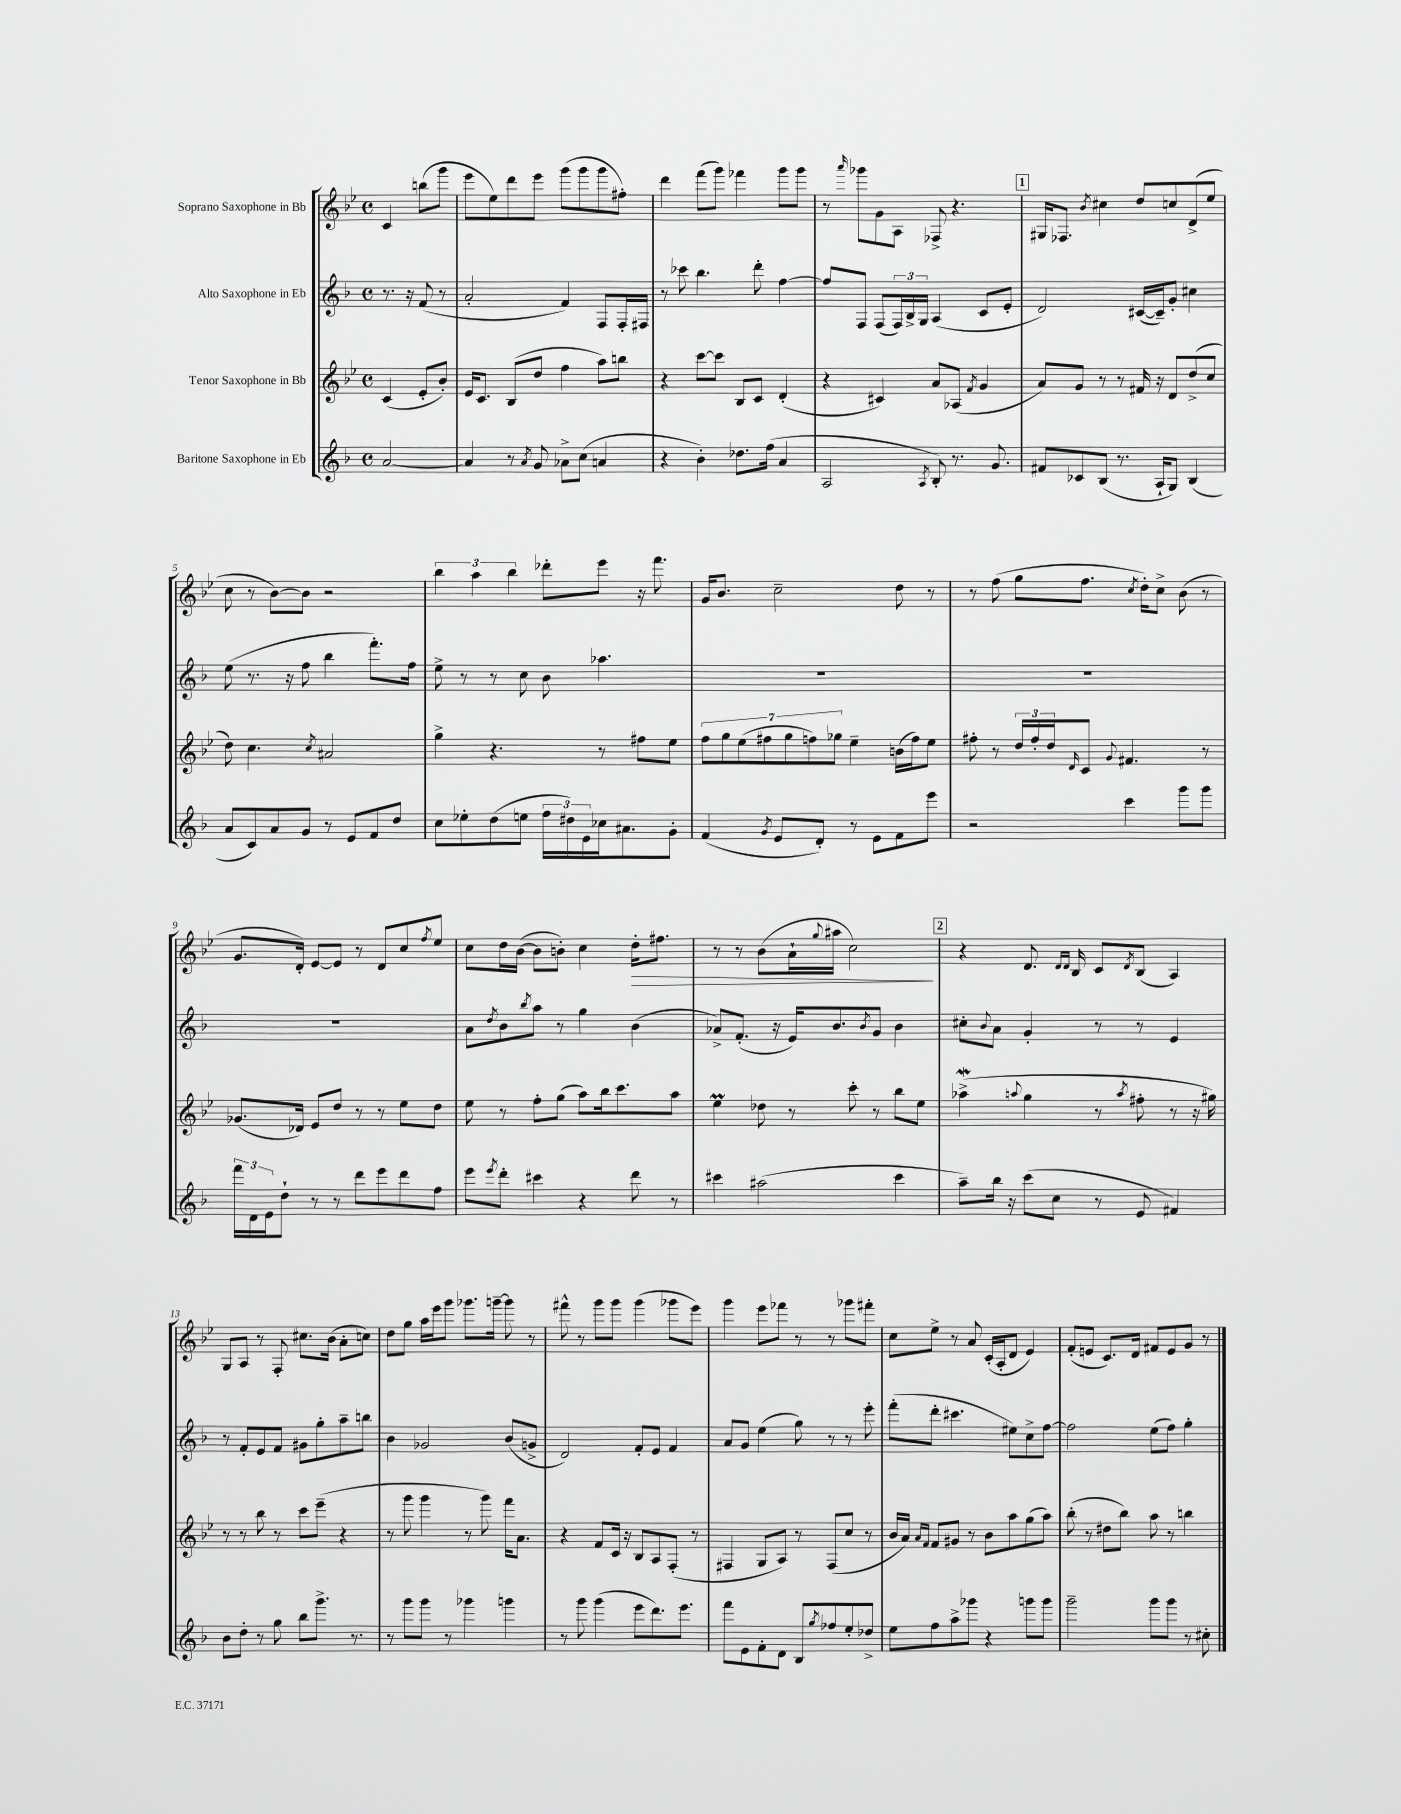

**kern	**kern	**kern	**kern	**dynam
*part4	*part3	*part2	*part1	*part1
*staff4	*staff3	*staff2	*staff1	*staff1
*I"Baritone Saxophone in Eb	*I"Tenor Saxophone in Bb	*I"Alto Saxophone in Eb	*I"Soprano Saxophone in Bb	*
*clefG2	*clefG2	*clefG2	*clefG2	*
*k[b-]	*k[b-e-]	*k[b-]	*k[b-e-]	*
*M4/4	*M4/4	*M4/4	*M4/4	*
*met(c)	*met(c)	*met(c)	*met(c)	*
=	=	=	=	=
[2a/	(4c/	8.r	4c/	.
.	.	16r	.	.
.	8e-'/L	(8f/	(8bbn\L	.
.	8b-'/J)	8r	8ggg\J	.
=1	=1	=1	=1	=1
4a/]	16e-/KL	2a'/	8eee-\L	.
.	8.c/J	.	.	.
.	.	.	8ee-\)	.
8r	(8B-/L	.	8ddd\	.
8qa/	.	.	.	.
8g/	8dd/J	.	8eee-\J	.
8a-X^\L	4ff\	4f/)	(8ggg\L	.
(8cc\J	.	.	8ggg\	.
4an/	8aa\L)	8F/L	8ggg\	.
.	8bbn\J	16F'/L	8ff#X'\J)	.
.	.	16F#X/JJ	.	.
=2	=2	=2	=2	=2
4r	4r	8r	4ddd\	.
.	.	8ccc-X\	.	.
4b-'\)	[8ccc\L	4.bb-\	(8fff\L	.
.	8ccc\J]	.	8ggg\J)	.
8.dd-X\L	8B-/L	.	4fff-X\	.
.	8c/J	8ddd'\	.	.
(16ff\Jk	.	.	.	.
4a/	(4d'/	[4ff\	8ggg\L	.
.	.	.	8ggg\J	.
=3	=3	=3	=3	=3
2A/	4r	8ff/L]	8r	.
.	.	.	16qqaaa/	.
.	.	8F/J	8ggg-X\L	.
.	4c#X/)	(8F/L	8g\	.
.	.	24F/L)	8A\J	.
.	.	24B-^/	.	.
.	.	24G/JJ	.	.
8qA/	.	.	.	.
8B-'/)	8a/L	(4A/	8F-X^/	.
8.r	(8A-X/J	.	4.r	.
.	8qf/	.	.	.
.	4g/	8c/L	.	.
8.g/	.	.	.	.
.	.	8e'/J	.	.
!!LO:REH:place=s1:t=1
=4	=4	=4	=4	=4
8f#X/L	8a/L)	2d/)	16G#X/KL	.
.	.	.	8.F-X/J	.
8c-X/	8g/J	.	.	.
.	.	.	8qb-/	.
(8B-/J	8r	.	4cc#X\	.
8.r	8r	.	.	.
.	16f#X/	([16c#X/LL	8dd/L	.
16A`/KL	16r	16c#~/J])	.	.
8G/J)	8d/L	8g'/J	8ccn/	.
(4B-/	(8dd^/	4cc#X\	(8d^/	.
.	8cc/J	.	8ee-/J	.
!!LO:LB:g=z
=5	=5	=5	=5	=5
8a/L	8dd\)	(8ee\	8cc\	.
8c/)	4.cc\	8.r	8r	.
8a/	.	.	[8b-\L)	.
.	.	16r	.	.
8g/J	.	8ff\	8b-\J]	.
.	8qcc/	.	.	.
8r	2a#X/	4bb-\	2r	.
8e/L	.	.	.	.
8f/	.	8.fff'\L)	.	.
8dd/J	.	.	.	.
.	.	16ff\Jk	.	.
=6	=6	=6	=6	=6
8cc\L	4gg^\	8ee^\	6bb-\	.
8ee-X'\	.	8r	.	.
.	.	.	6aa\	.
(8dd\	4.r	8r	.	.
.	.	.	6bb-\	.
8een\J	.	8cc\	.	.
24ff\LL	.	8b-\	8ddd-X'\L	.
24dd#X\)	.	.	.	.
24e\	.	.	.	.
16cc-X\J	8r	4.aa-X\	8eee-\J	.
8.a#X\	.	.	.	.
.	8ff#X\L	.	16r	.
.	.	.	8.fff\	.
8g'\J	8ee-\J	.	.	.
=7	=7	=7	=7	=7
(4f/	14ff\L	1r	16g/KL	.
.	.	.	8.b-/J	.
.	14gg\	.	.	.
.	(14ee-\	.	.	.
.	14ff#X\	.	.	.
8qg/	.	.	.	.
8e/L	.	.	2cc~\	.
.	14gg\	.	.	.
.	14ffn\)	.	.	.
8d'/J)	.	.	.	.
.	14gg-X\J	.	.	.
8r	4ee-~\	.	.	.
8e\L	.	.	.	.
8f\	(16bn\LL	.	8dd\	.
.	16ff\J)	.	.	.
8eee\J	8ee-\J	.	8r	.
=8	=8	=8	=8	=8
2r	8ff#X'\	1r	8r	.
.	8r	.	(8ff\	.
.	24dd/LL	.	8gg\L	.
.	24ff#'/	.	.	.
.	24dd/J	.	.	.
.	16qqd/	.	.	.
.	8c/J	.	8.ff\J	.
.	8qqg/	.	.	.
4ccc\	4.f#X/	.	.	.
.	.	.	8qcc/	.
.	.	.	16dd'\KL)	.
.	.	.	8cc^\J	.
8ggg\L	.	.	(8b-\	.
8ggg\J	8r	.	8r	.
!!LO:LB:g=z
=9	=9	=9	=9	=9
24fff\LL	(8.g-X/L	1r	8.g/L	.
24d\	.	.	.	.
24e\J	.	.	.	.
8dd`\J	.	.	.	.
.	16d-X/Jk)	.	16d'/Jk)	.
8r	8e-/L	.	[8e-/L	.
8r	8dd/J	.	8e-/J]	.
8ddd\L	8r	.	8r	.
8eee\	8r	.	8d/L	.
8ddd\	8ee-\L	.	8cc/	.
.	.	.	8qff/	.
8ff\J	8dd\J	.	8ee-/J	.
=10	=10	=10	=10	=10
8eee\L	8ee-\	8a\L	8cc\L	.
8qeee/	.	8qdd/	.	.
8ddd'\J	8r	8b-\	16dd\L	.
.	.	.	([16b-\JJ	.
.	.	8qbb-/	.	.
4ccc#X\	8ff'\L	8aa\J	8b-\L]	.
.	(8gg\J	8r	8bn'\J)	.
4r	8aa\L)	4gg\	4cc\	.
.	16bb-\k	.	.	.
.	8.ccc\	.	.	.
!	!	!	!	!LO:HP:b
8ddd\	.	(4b-\	16dd'\KL	>
.	.	.	8.ff#X\J	.
8r	8aa\J	.	.	.
=11	=11	=11	=11	=11
4ccc#X\	4ee-M\	8a-X^/L)	8r	.
.	.	(8.f'/J	8r	.
(2aa#X\	8dd-X\	.	(8b-\L	.
.	.	16r	.	.
.	8r	16e/KL)	16a`\L	.
.	.	.	8qqgg/	.
.	.	8.b-/	16aa#X\JJ	.
.	8ccc'\	.	2cc\)	.
.	.	8qb-/	.	.
.	8r	8g/J	.	.
4ccc#\	8bb-\L	4b-\	.	.
.	8ee-\J	.	.	.
.	.	.	.	]
!!LO:REH:place=s1:t=2
=12	=12	=12	=12	=12
8aa~\L)	(4aa-Xw^\	8cc#X'\L	4r	.
.	.	8qqb-/	.	.
16bb-\Jk	.	8a\J	.	.
16r	.	.	.	.
.	8qqaan/	.	.	.
(8ccc\L	4gg\	4g'/	8.d/	.
8cc\J	.	.	.	.
.	.	.	16qqd/LL	.
.	.	.	16qqd/JJ	.
.	.	.	16B-/	.
8r	8r	8r	8c/L	.
.	8qaa/	.	8qd/	.
8e/	8ff#X'\	8r	(8B-/J	.
4f#X/)	8r	4e/	4A/)	.
.	16r	.	.	.
.	16gg#X\)	.	.	.
!!LO:LB:g=z
=13	=13	=13	=13	=13
8b-\L	8r	8r	8G/L	.
8dd'\J	8r	8f'/L	8A/J	.
8r	8bb-\	8e/	8r	.
8gg\	8r	8f/J	8F'/	.
8bb-\L	8ccc\L	8g#X\L	8.cc#X\L	.
8.ggg^\J	(8eee-~\J	8gg'\	.	.
.	.	.	(16b-\Jk	.
.	4r	8aa~\	8a'\L	.
8.r	.	.	.	.
.	.	8bbn\J	8ccn\J)	.
=14	=14	=14	=14	=14
8r	8r	4b-\	8dd\L	.
8ggg\L	8ggg\	.	8gg\J	.
8ggg\J	4ggg\	2g-X/	16aa\LL	.
.	.	.	16eee-\J	.
8r	.	.	8ggg\J	.
4ggg-X\	8r	.	8.ggg-X\L	.
.	8ggg\)	.	.	.
.	.	.	[16gggn~\Jk	.
4gggn\	16fff\KL	(8b-/L	8ggg\]	.
.	8.a\J	.	.	.
.	.	8gn^/J	8r	.
=15	=15	=15	=15	=15
8r	4r	2d/)	8fff#X^^\	.
8ggg\	.	.	8r	.
(4ggg\	8f/L	.	8ggg\L	.
.	16c/Jk	.	8ggg\J	.
.	16r	.	.	.
8eee\L	8B-/L	8f'/L	(4ggg\	.
8.ddd\)	8A/	8e/J	.	.
.	(8F'/J	4f/	8ggg-X\L	.
8.eee\J	.	.	.	.
.	8r	.	8eee-\J)	.
=16	=16	=16	=16	=16
8fff\L	4F#X/	8a/L	4ggg\	.
8e\	.	8g/J	.	.
8f'\	8G/L	(4ee\	8eee-\L	.
8d\J	8A/J)	.	8fff-X\J	.
8B-/L	8r	8gg\)	8r	.
8qgg/	.	.	.	.
8ff-X/	(8F#/L	8r	8r	.
8ee'/	8cc/J	8r	8ggg-X\L	.
8dd-X^/J	8r	8eee'\	8fff#X'\J	.
=17	=17	=17	=17	=17
8ee\L	16b-/LL	(8fff'\L	8cc\L	.
.	16a/JJ)	.	.	.
.	16qqa/LL	.	.	.
.	16qqf/JJ	.	.	.
8ff\	8f/L	8ddd'\J	8ee-^\J	.
8aa^\	8g#X/J	4.ccc#X\	8r	.
8ggg-X\J	8r	.	8a/	.
4r	8b-\L	.	(16c'/LL	.
.	.	.	16A'/J	.
.	8aa\	8ee#X\L)	8d/J	.
8gggn\L	(8gg\	8cc^\	4e-/)	.
8ggg\J	8aa\J)	[8ff\J	.	.
=18	=18	=18	=18	=18
2ggg~\	(8bb-'\	2ff\]	(8f'/L	.
.	8r	.	8en/J	.
.	8dd#X\L	.	8.c/L)	.
.	8bb-\J)	.	.	.
.	.	.	16d/Jk	.
8ggg\L	8aa\	(8ee\L	8f#X/L	.
8ggg\J	8r	8ff\J)	8e/	.
8r	4bbn\	4gg'\	8g/J	.
8cc#X'\	.	.	8r	.
==	==	==	==	==
*-	*-	*-	*-	*-
